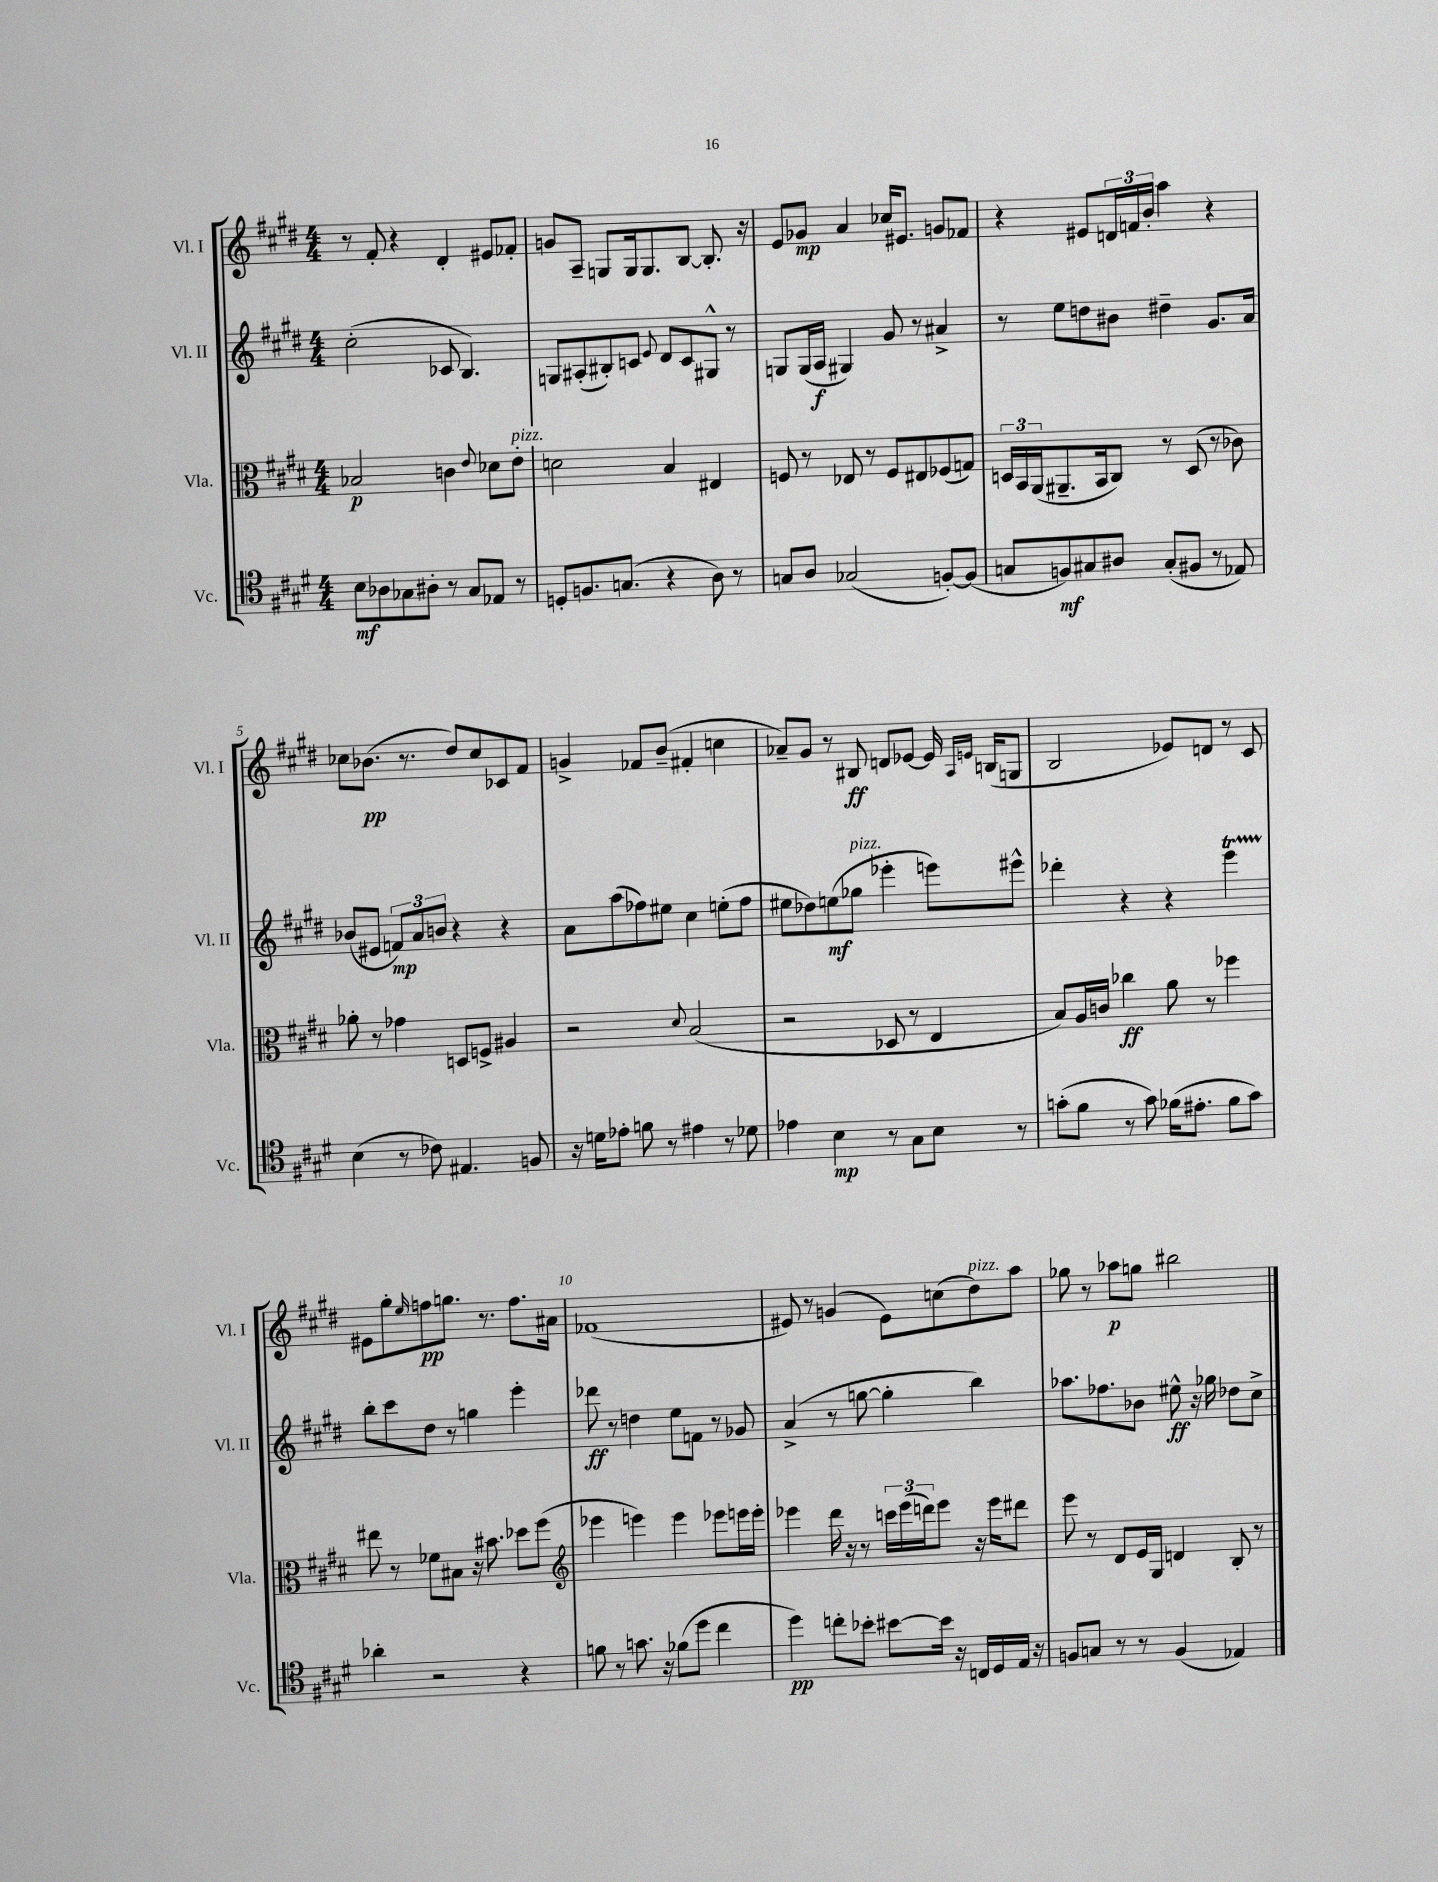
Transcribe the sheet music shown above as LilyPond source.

<<
\new StaffGroup <<
\new Staff = "s0" \with { instrumentName = "Vl. I" shortInstrumentName = "Vl. I" } {
    \clef treble \key e \major \numericTimeSignature \time 4/4
    r8 fis'8-. r4 dis'4-. eis'8 fes'8-. |
    g'8 a8-- g8 g16 g8. b8~ b8.-. r16 |
    e'8 ges'8\mp a'4 ces''16 eis'8. g'8 fes'8 |
    r4 eis'8 \tuplet 3/2 { d'16 f'16 b'16-. } a''4 r4 |
    ces''8 bes'8.\pp( r8. dis''8) ces''8 ces'8 fis'8 |
    g'4-> fes'8 b'8--( fis'4-. c''4 |
    aes'8--) gis'8 r8 bis8\ff d'8 ees'8~ ees'16 \grace { a16 e'16 } b16( g8 |
    b2 ees'8) d'8 r8 cis'8 |
    eis'8 gis''8-. \grace { e''16 } f''8\pp g''8. r8. f''8. ais'16 |
    fes'1( |
    eis'8) r8 g'4( eis'8) c''8( dis''8^\markup { \italic "pizz." }) a''8 |
    ges''8 r8 aes''8\p g''8 bis''2 \bar "|." |
}
\new Staff = "s1" \with { instrumentName = "Vl. II" shortInstrumentName = "Vl. II" } {
    \clef treble \key e \major \numericTimeSignature \time 4/4
    cis''2-.( ces'8 b4.) |
    g8 ais8-.( bis8-.) c'8 \appoggiatura { e'8 } dis'8 c'8 gis8-^ r8 |
    g8 g16( a16\f gis4) gis'8 r8 ais'4-> |
    r8 e''8 d''8 bis'8 dis''4-- gis'8. a'16 |
    bes'8( eis'8 \tuplet 3/2 { f'8\mp) a'8 b'8 } r4 r4 |
    a'8 a''8( fes''8) eis''8 cis''4 e''8-.( fes''8 |
    eis''8 des''8) e''8\mf( ges''8^\markup { \italic "pizz." } ees'''4-. e'''8) eis'''8-^ |
    des'''4-. r4 r4 e'''4\startTrillSpan |
    b''8-.\stopTrillSpan cis'''8 dis''8 r8 g''4 e'''4-. |
    des'''8\ff r8 d''4 e''8 f'8 r8 ges'8 |
    a'4->( r8 g''8~ g''4-. b''4) |
    aes''8. fes''8. bes'8 eis''8-^\ff r16 ges''16 des''8 cis''8-> \bar "|." |
}
\new Staff = "s2" \with { instrumentName = "Vla." shortInstrumentName = "Vla." } {
    \clef alto \key e \major \numericTimeSignature \time 4/4
    bes2\p c'4 \appoggiatura { e'8 } des'8 e'8-.^\markup { \italic "pizz." } |
    d'2 b4 eis4 |
    f8 r8 ees8 r8 f8 eis8 fes8( g8) |
    \tuplet 3/2 { d16 b,16 a,16( } ais,8.-- b,16 cis8) r8 d8( r8 ces'8) |
    aes'8-. r8 ges'4 d8 f8-> ais4 |
    r2 \appoggiatura { dis'8 } b2( |
    r2 des8 r8 e4 |
    b8) a16 c'16 ces''4\ff a'8 r8 fes''4 |
    eis''8 r8 fes'8 bis8 r16 bis'8. des''8 fis''8( |
    \clef treble ees'''4 e'''4) e'''4 ees'''8 e'''16 e'''16-. |
    ees'''4 dis'''16 r16 r8 \tuplet 3/2 { c'''16 ees'''16( d'''16) } ees'''8 r16 ees'''16 dis'''8 |
    e'''8 r8 dis'8 e'16 gis16 d'4 b8-. r8 \bar "|." |
}
\new Staff = "s3" \with { instrumentName = "Vc." shortInstrumentName = "Vc." } {
    \clef tenor \key e \major \numericTimeSignature \time 4/4
    b8\mf aes8 ges8 ais8-. r8 ges8 ees8 r8 |
    d8-. f8. g8.( r4 a8) r8 |
    g8 a8 ges2( f8~-.) f8( |
    g8 f8\mf) gis8 ais8 gis8-.( fis8 r8 ees8) |
    b4( r8 ces'8) eis4. f8 |
    r16 d'16 ees'8-. f'8 r8 eis'4 r8 des'8 |
    ees'4 b4\mp r8 gis8 b8 r8 |
    g'8-.( fis'8 r8 g'8) fes'16( eis'8.-. fes'8 g'8) |
    aes'4-. r2 r4 |
    f'8 r8 g'8. r16 fes'8( dis''8 cis''4 |
    dis''4\pp) c''8-. bes'8-. bis'8~ bis'16 r16 c16 dis16 e16 r16 |
    f8 g8 r8 r8 f4( ees4) \bar "|." |
}
>>
>>
\layout { \context { \Score \override BarNumber.break-visibility = ##(#f #t #t) barNumberVisibility = #(every-nth-bar-number-visible 5) } }
